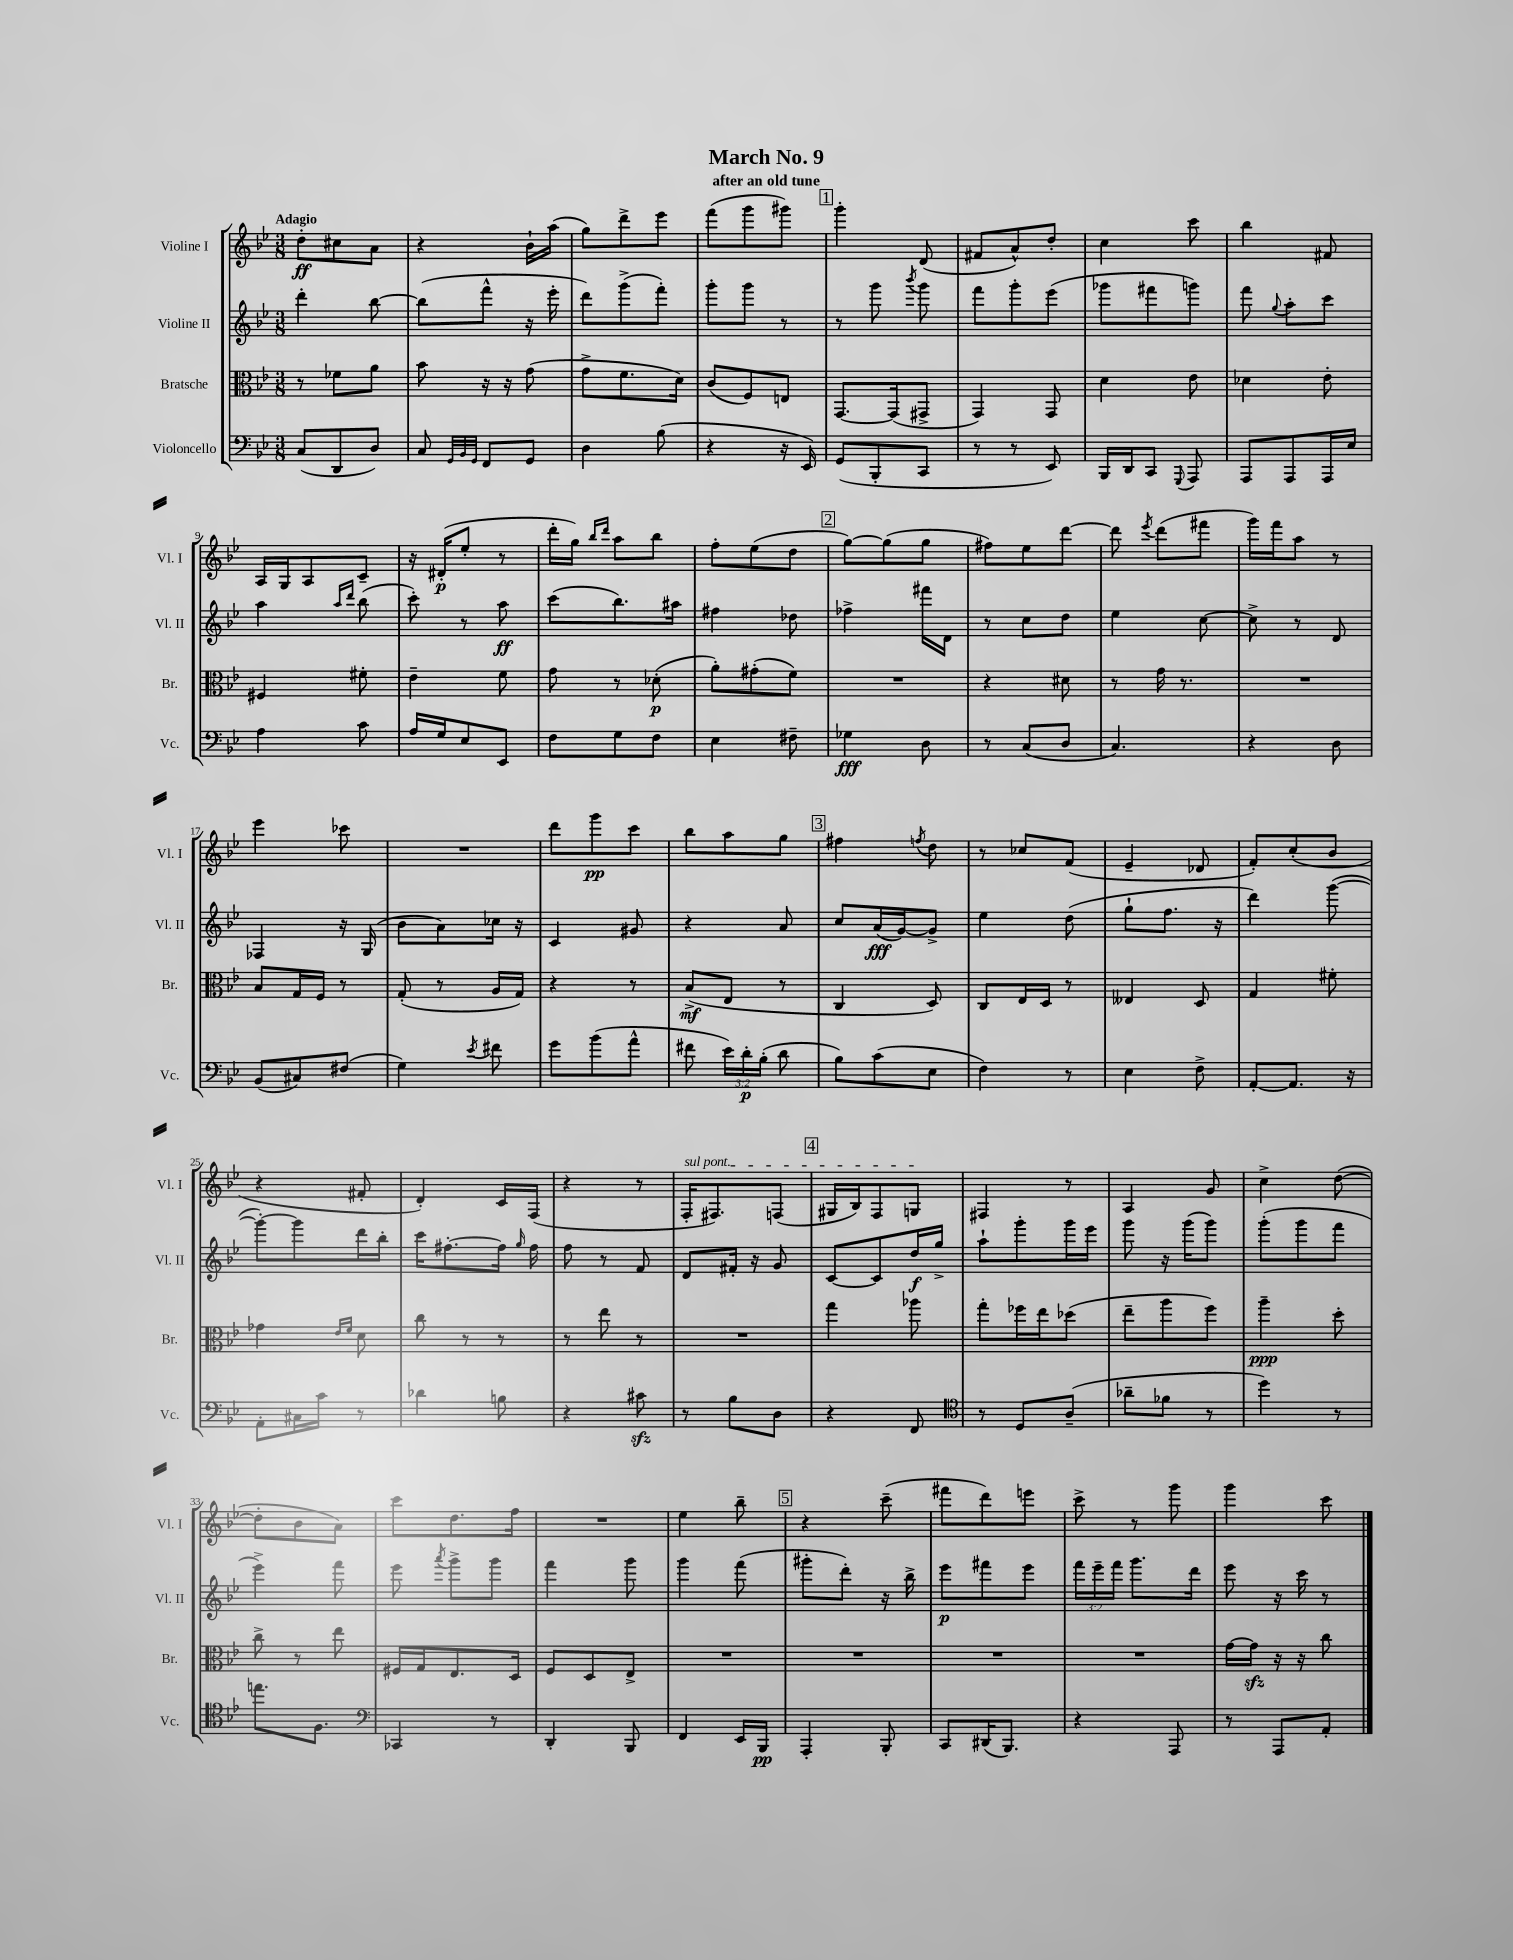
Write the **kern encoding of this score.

**kern	**kern	**kern	**kern
*staff4	*staff3	*staff2	*staff1
*clefF4	*clefC3	*clefG2	*clefG2
*k[b-e-]	*k[b-e-]	*k[b-e-]	*k[b-e-]
*M3/8	*M3/8	*M3/8	*M3/8
(8C/L	8r	4ddd'\	8dd'\L
8DD/	8f-\L	.	8cc#\
8D/J)	8a\J	[8bb-\	8a\J
=	=	=	=
8C/	8b-\	(8bb-\]L	4r
32qqGG/LLL	.	.	.
32qqBB-/	.	.	.
32qqGG/JJJ	.	.	.
8FF/L	16r	8fff^^\J	.
.	16r	.	.
8GG/J	(8g\	16r	16b-`\LL
.	.	16eee-'\	(16aa\JJ
=	=	=	=
4D\	8g^\L	8ddd\L)	8gg\L)
.	8.f\	(8ggg^\	8ddd^\
(8B-\	.	8fff'\J)	8eee-\J
.	16d\Jk)	.	.
=	=	=	=
4r	(8c/L	8ggg'\L	(8fff\L
.	8F/)	8ggg\J	8ggg\
16r	8E/J	8r	8ggg#\J)
16EE-/)	.	.	.
=	=	=	=
(8GG/L	[8.GG/L	8r	4ggg'\
8BBB-'/	.	8ggg\	.
.	(16GG/]k	.	.
.	.	8qbbb-/	.
8CC/J	8GG#^/J	8ggg\	(8d/
=	=	=	=
8r	4GG/)	8fff\L	8f#/L
8r	.	8ggg'\	8a^^/)
8EE-/)	8GG/	(8eee-\J	8dd'/J
=	=	=	=
16BBB-/LL	4d\	8ggg-\L	4cc\
16DD/J	.	.	.
8CC/J	.	8fff#\	.
8qqGGG/	.	.	.
8AAA/	8e-\	8ggg\J)	8ccc\
=	=	=	=
8AAA/L	4d-\	8fff\	4bb-\
.	.	8qqgg/	.
8AAA/	.	8aa'\L	.
16AAA/L	8e-'\	8ccc\J	8f#/
16E-/JJ	.	.	.
=	=	=	=
4A\	4F#/	4aa\	16A/LL
.	.	.	16G/J
.	.	.	8A/
.	.	16qqaa/LL	.
.	.	16qqddd/JJ	.
8c\	8f#'\	(8bb-\	8c~/J
=	=	=	=
16A/LL	4e-~\	8ccc'\)	16r
16G/J	.	.	(16d#'/LK
8E-/	.	8r	8ee-'/J
8EE-/J	8f\	8aa\	8r
=	=	=	=
8F\L	8g\	(8ccc\L	16ddd'\LL
.	.	.	16gg\JJ)
.	.	.	16qqbb-/LL
.	.	.	16qqddd/JJ
8G\	8r	8.bb-\)	8aa\L
8F\J	(8d-'\	.	8bb-\J
.	.	16aa#\Jk	.
=	=	=	=
4E-\	8a'\L)	4ff#\	8ff'\L
.	(8g#'\	.	(8ee-\
8F#~\	8f\J)	8dd-\	8dd\J
=	=	=	=
4G-\	4.r	4ff-^\	[8gg\L)
.	.	.	(8gg\]
8D\	.	16fff#\LL	8gg\J
.	.	16d\JJ	.
=	=	=	=
8r	4r	8r	8ff#\L)
(8C/L	.	8cc\L	8ee-\
8D/J	8d#\	8dd\J	[8ddd\J
=	=	=	=
4.C/)	8r	4ee-\	8ddd\]
.	.	.	8qeee-/
.	16g\	.	(8ddd\L
.	8.r	.	.
.	.	[8cc\	8fff#\J
=	=	=	=
4r	4.r	8cc^\]	16ggg\LL)
.	.	.	16fff\J
.	.	8r	8aa\J
8D\	.	8d/	8r
=	=	=	=
(8BB-/L	8B-/L	4F-/	4eee-\
8C#/)	16G/L	.	.
.	16F/JJ	.	.
(8F#/J	8r	16r	8ccc-\
.	.	(16G/	.
=	=	=	=
4G\)	(8G'/	8b-\L	4.r
.	8r	8a\)	.
8qe-/	.	.	.
8f#\	16A/LL	16cc-\Jk	.
.	16G/JJ)	16r	.
=	=	=	=
8g\L	4r	4c/	8ddd\L
(8b-\	.	.	8ggg\
8a^^\J	8r	8g#/	8ccc\J
=	=	=	=
8f#\	(8B-^/L	4r	8bb-\L
24e-\LL)	8E-/J	.	8aa\
24d'\	.	.	.
(24B-'\JJ	.	.	.
8d\	8r	8a/	8gg\J
=	=	=	=
8B-\L)	4C/	8cc/L	4ff#\
(8c\	.	(16a/L	.
.	.	[16g/J)	.
.	.	.	8qff/
8E-\J	8D/)	8g^/]J	8dd\
=	=	=	=
4F\)	8C/L	4ee-\	8r
.	16E-/L	.	8cc-/L
.	16D/JJ	.	.
8r	8r	(8dd\	(8f/J
=	=	=	=
4E-\	4E--/	8gg`\L	4e-~/
.	.	8.ff\J	.
8F^\	8D/	.	8d-/
.	.	16r	.
=	=	=	=
[8AA'/L	4G/	4ddd\)	8f'/L)
8.AA/]J	.	.	(8cc'/
.	8f#'\	([8ggg\	8b-/J
16r	.	.	.
=	=	=	=
8AA'\L	4g-\	8ggg'\_L)	4r
16C#\L	.	8ggg\]	.
16c\JJ	.	.	.
.	16qqe-/LL	.	.
.	16qqf/JJ	.	.
8r	8d\	16ddd\L	8f#'/
.	.	16bb-'\JJ	.
=	=	=	=
4d-\	8cc\	16ccc\LK	4d'/)
.	.	[8.ff#'\	.
.	8r	.	.
8B\	8r	16ff#\]Jk	16c/LL
.	.	16qqgg/	.
.	.	16ff#\	(16F/JJ
=	=	=	=
4r	8r	8ff\	4r
.	8ee-\	8r	.
8c#\	8r	8f/	8r
=	=	=	=
8r	4.r	8d/L	16F'/LK
.	.	.	8.F#/)
8B-\L	.	16f#'/Jk	.
.	.	16r	.
8D\J	.	8g/	(8F/J
=	=	=	=
4r	4gg\	[8c/L	16G#/LL
.	.	.	16B-/J)
.	.	8c/]	8F/
8FF/	8aa-\	16dd/L	8G/J
.	.	16gg^/JJ	.
=	=	=	=
*clefC4	*	*	*
8r	8gg'\L	8aa`\L	4F#/
8D/L	16ff-\L	8ggg'\	.
.	16ee-\J	.	.
(8A~/J	(8dd-\J	16ggg\L	8r
.	.	16eee-\JJ	.
=	=	=	=
8a-~\L	8ee-~\L	8ggg\	4A/
8f-\J	8aa\	16r	.
.	.	(16ggg\LK	.
8r	8ff\J)	8ggg\J)	8g/
=	=	=	=
4dd\)	4aa~\	(8ggg'\L	4cc^\
.	.	8ggg\	.
8r	8dd'\	8fff\J	([8dd\
=	=	=	=
8.ee\L	8cc^\	4eee-^\)	8dd'\]L
.	8r	.	8b-\
8.F\J	.	.	.
.	8ee-\	8fff\	8a\J)
=	=	=	=
*clefF4	*	*	*
4CC-/	16F#/LL	8eee-\	8ccc\L
.	16G/J	.	.
.	.	8qaaa/	.
.	8.E-/	8ggg^\L	8.dd\
8r	.	8ggg\J	.
.	16D/Jk	.	16ff\Jk
=	=	=	=
4DD'/	8F/L	4fff\	4.r
.	8D/	.	.
8BBB-/	8E-^/J	8ggg\	.
=	=	=	=
4FF/	4.r	4ggg\	4ee-\
16EE-/LL	.	(8fff\	8bb-~\
16BBB-/JJ	.	.	.
=	=	=	=
4AAA'/	4.r	8ggg#'\L	4r
.	.	8ddd'\J)	.
8BBB-'/	.	16r	(8ccc~\
.	.	16bb-^\	.
=	=	=	=
8CC/L	4.r	8eee-\L	8fff#\L
(16DD#/K	.	8fff#\	8ddd\)
8.BBB-/J)	.	.	.
.	.	8eee-\J	8eee\J
=	=	=	=
4r	4.r	24fff\LL	8ccc^\
.	.	24eee-~\	.
.	.	24fff\JJ	.
.	.	8.ggg\L	8r
8AAA/	.	.	8ggg\
.	.	16ddd\Jk	.
=	=	=	=
8r	[16g\LL	8eee-\	4ggg\
.	16g\]JJ	.	.
8AAA/L	16r	16r	.
.	16r	16ccc\	.
8AA'/J	8cc\	8r	8ccc\
==	==	==	==
*-	*-	*-	*-
